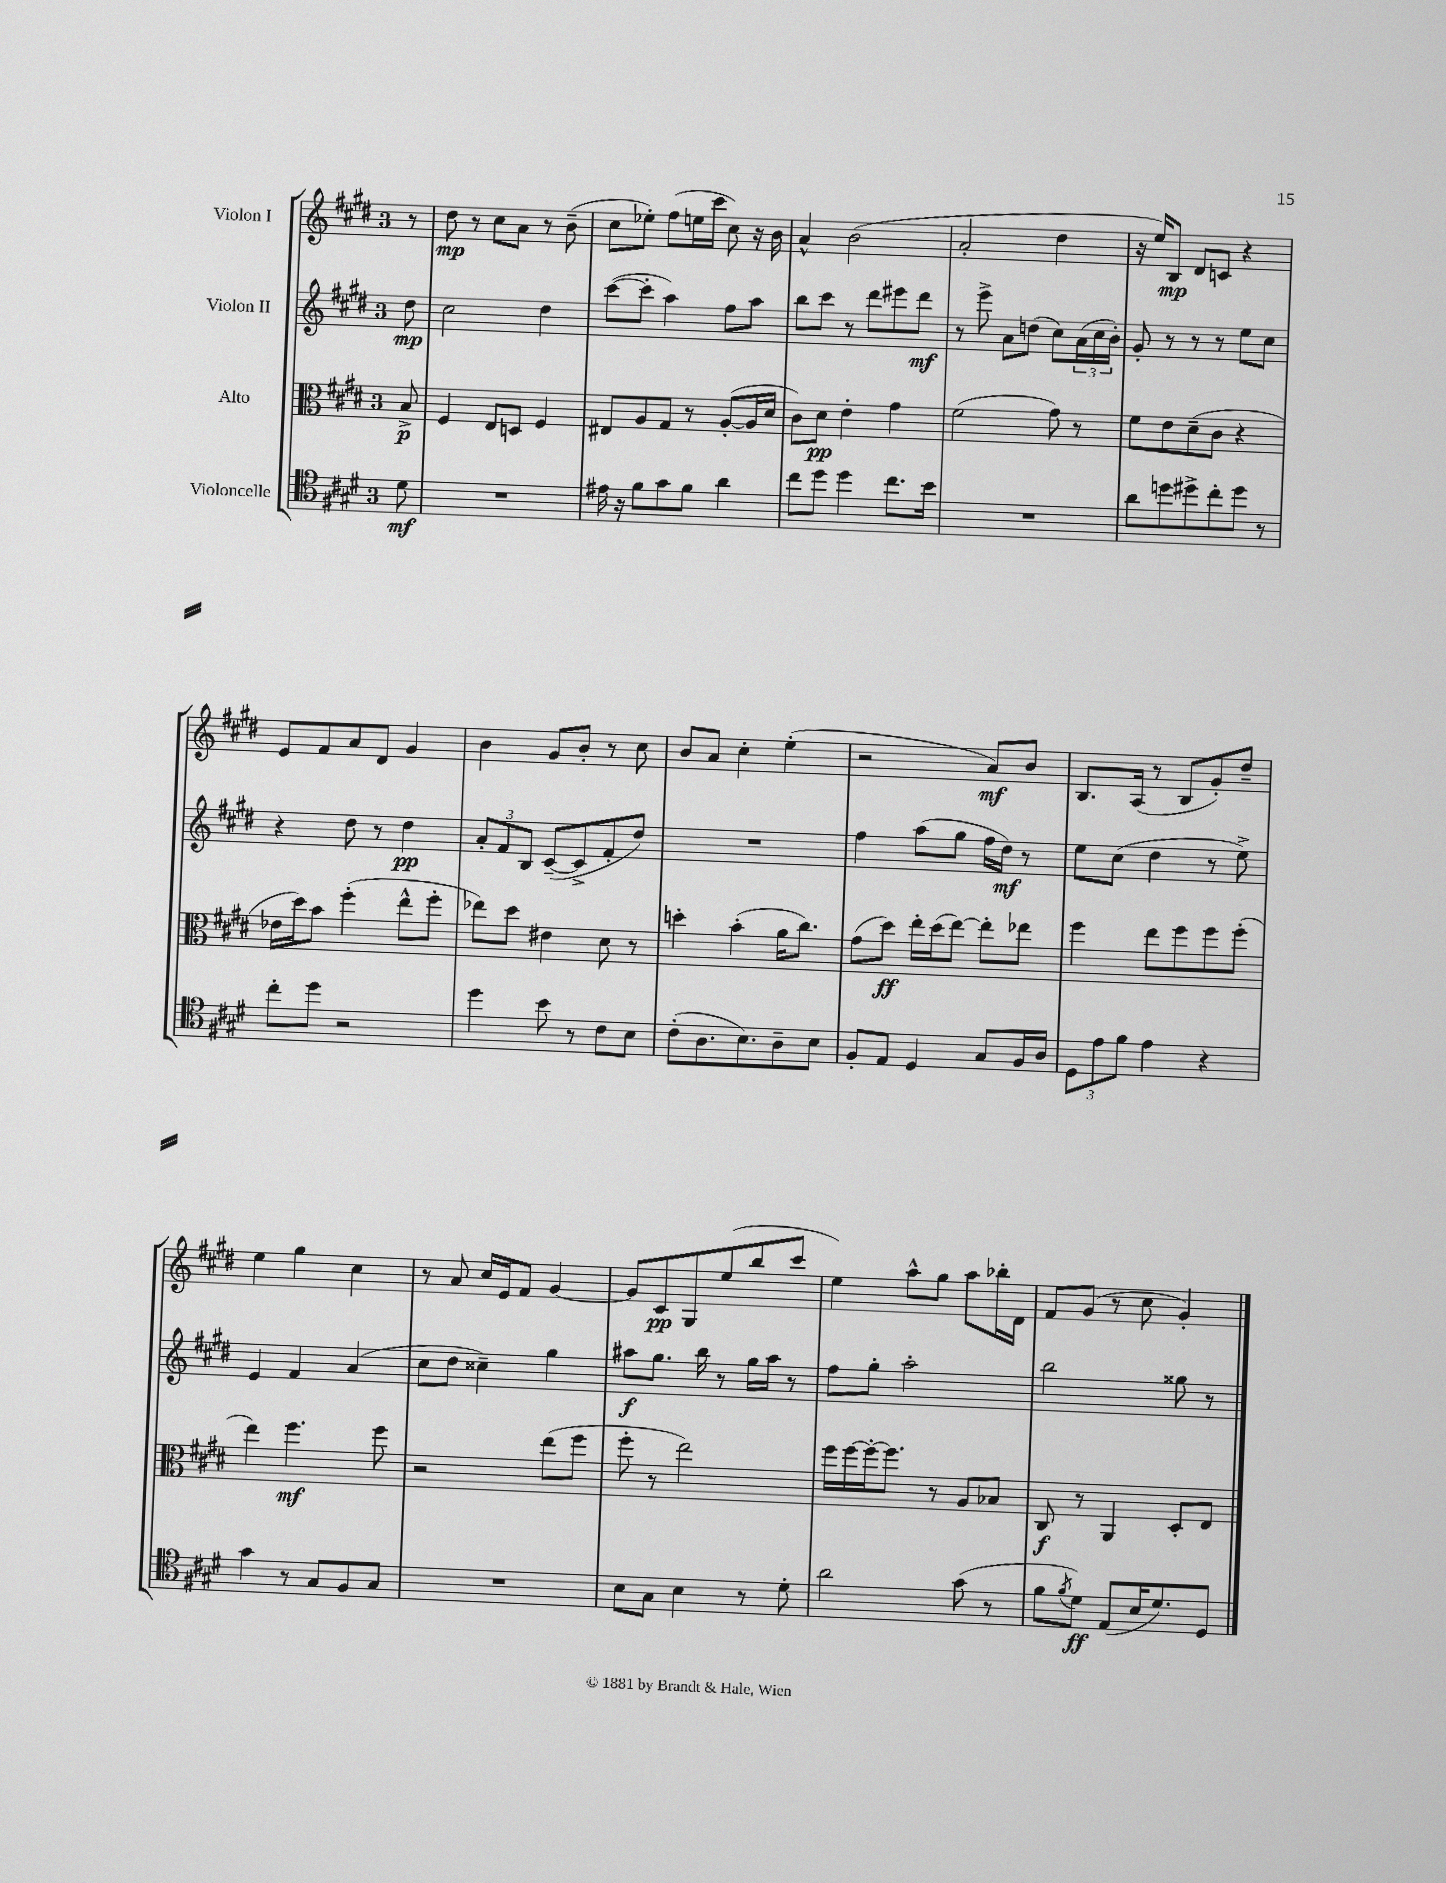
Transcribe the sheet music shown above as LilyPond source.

<<
\new StaffGroup <<
\new Staff = "s0" \with { instrumentName = "Violon I" } {
    \clef treble \key e \major \once \override Staff.TimeSignature.style = #'single-digit \time 3/4 \partial 8
    r8 |
    dis''8\mp r8 cis''8 a'8 r8 b'8--( |
    cis''8 ees''8-.) fis''8( e''16 cis'''16 cis''8) r16 b'16 |
    a'4-^ b'2( |
    a'2-. dis''4 |
    r16 e''16) b8\mp dis'8 c'8 r4 |
    e'8 fis'8 a'8 dis'8 gis'4 |
    b'4 gis'8 b'8-. r8 cis''8 |
    b'8 a'8 cis''4-. e''4-.( |
    r2 a'8\mf) b'8 |
    b8. a16( r8 b8 gis'8-.) dis''8-- |
    e''4 gis''4 cis''4 |
    r8 a'8 cis''16 e'16 fis'8 gis'4~ |
    gis'8 cis'8\pp gis8 e''8( b''8 cis'''8 |
    e''4) a''8-^ gis''8 a''8 bes''16-. dis'16 |
    fis'8 gis'8( r8 cis''8 gis'4-.) \bar "|." |
}
\new Staff = "s1" \with { instrumentName = "Violon II" } {
    \clef treble \key e \major \once \override Staff.TimeSignature.style = #'single-digit \time 3/4 \partial 8
    dis''8\mp |
    cis''2 dis''4 |
    cis'''8~( cis'''8-. a''4) fis''8 a''8 |
    b''8 cis'''8 r8 dis'''8 eis'''8 dis'''8\mf |
    r8 e'''8-> a'8 d''8( cis''8) \tuplet 3/2 { a'16( cis''16 b'16-.) } |
    gis'8-. r8 r8 r8 e''8 cis''8 |
    r4 dis''8 r8 dis''4\pp |
    \tuplet 3/2 { a'8-. fis'8 b8 } cis'8~--( cis'8-> fis'8-. dis''8) |
    R2. |
    fis''4 a''8( gis''8 fis''16 dis''16\mf) r8 |
    e''8 cis''8( dis''4 r8 e''8->) |
    e'4 fis'4 a'4( |
    cis''8 dis''8 cisis''4--) gis''4 |
    ais''8\f gis''8. b''16 r8 gis''16 ais''16 r8 |
    fis''8 gis''8-. a''2-. |
    b''2 gisis''8 r8 \bar "|." |
}
\new Staff = "s2" \with { instrumentName = "Alto" } {
    \clef alto \key e \major \once \override Staff.TimeSignature.style = #'single-digit \time 3/4 \partial 8
    b8->\p |
    fis4 e8 d8 fis4 |
    eis8 a8 gis8 r8 a8~-.( a16 dis'16 |
    cis'8) dis'8\pp e'4-. gis'4 |
    fis'2( gis'8) r8 |
    fis'8 e'8 dis'8--( cis'8 r4 |
    ees'16 dis''16) b'8 fis''4-.( e''8-^ fis''8-. |
    ees''8) dis''8 eis'4 dis'8 r8 |
    d''4-. b'4-.( a'16 cis''8.) |
    gis'8( dis''8\ff) e''16-. dis''16( e''8~) e''8-. ees''8 |
    fis''4 e''8 fis''8 fis''8 fis''8-.( |
    e''4) fis''4.\mf fis''8 |
    r2 e''8( fis''8 |
    fis''8-. r8 e''2) |
    fis''16 fis''16~ fis''16~-. fis''8. r8 a8 bes8 |
    cis8\f r8 a,4 dis8-. e8 \bar "|." |
}
\new Staff = "s3" \with { instrumentName = "Violoncelle" } {
    \clef tenor \key e \major \once \override Staff.TimeSignature.style = #'single-digit \time 3/4 \partial 8
    dis'8\mf |
    R2. |
    eis'16 r16 fis'8 gis'8 fis'8 a'4 |
    cis''8 dis''8 dis''4 cis''8. b'16 |
    R2. |
    a'8 d''8 dis''8-> cis''8-. dis''8 r8 |
    cis''8-. dis''8 r2 |
    dis''4 b'8 r8 cis'8 b8 |
    cis'8-.( a8. b8.) a8-- b8 |
    fis8-. e8 dis4 gis8 fis16 a16 |
    \tuplet 3/2 { dis8 e'8 fis'8 } e'4 r4 |
    gis'4 r8 gis8 fis8 gis8 |
    R2. |
    b8 gis8 b4 r8 dis'8-. |
    a'2 gis'8( r8 |
    fis'8 \acciaccatura { fis'8 } dis'8\ff) e8( b16 dis'8.) dis8 \bar "|." |
}
>>
>>
\layout { \context { \Score \remove "Bar_number_engraver" } }
